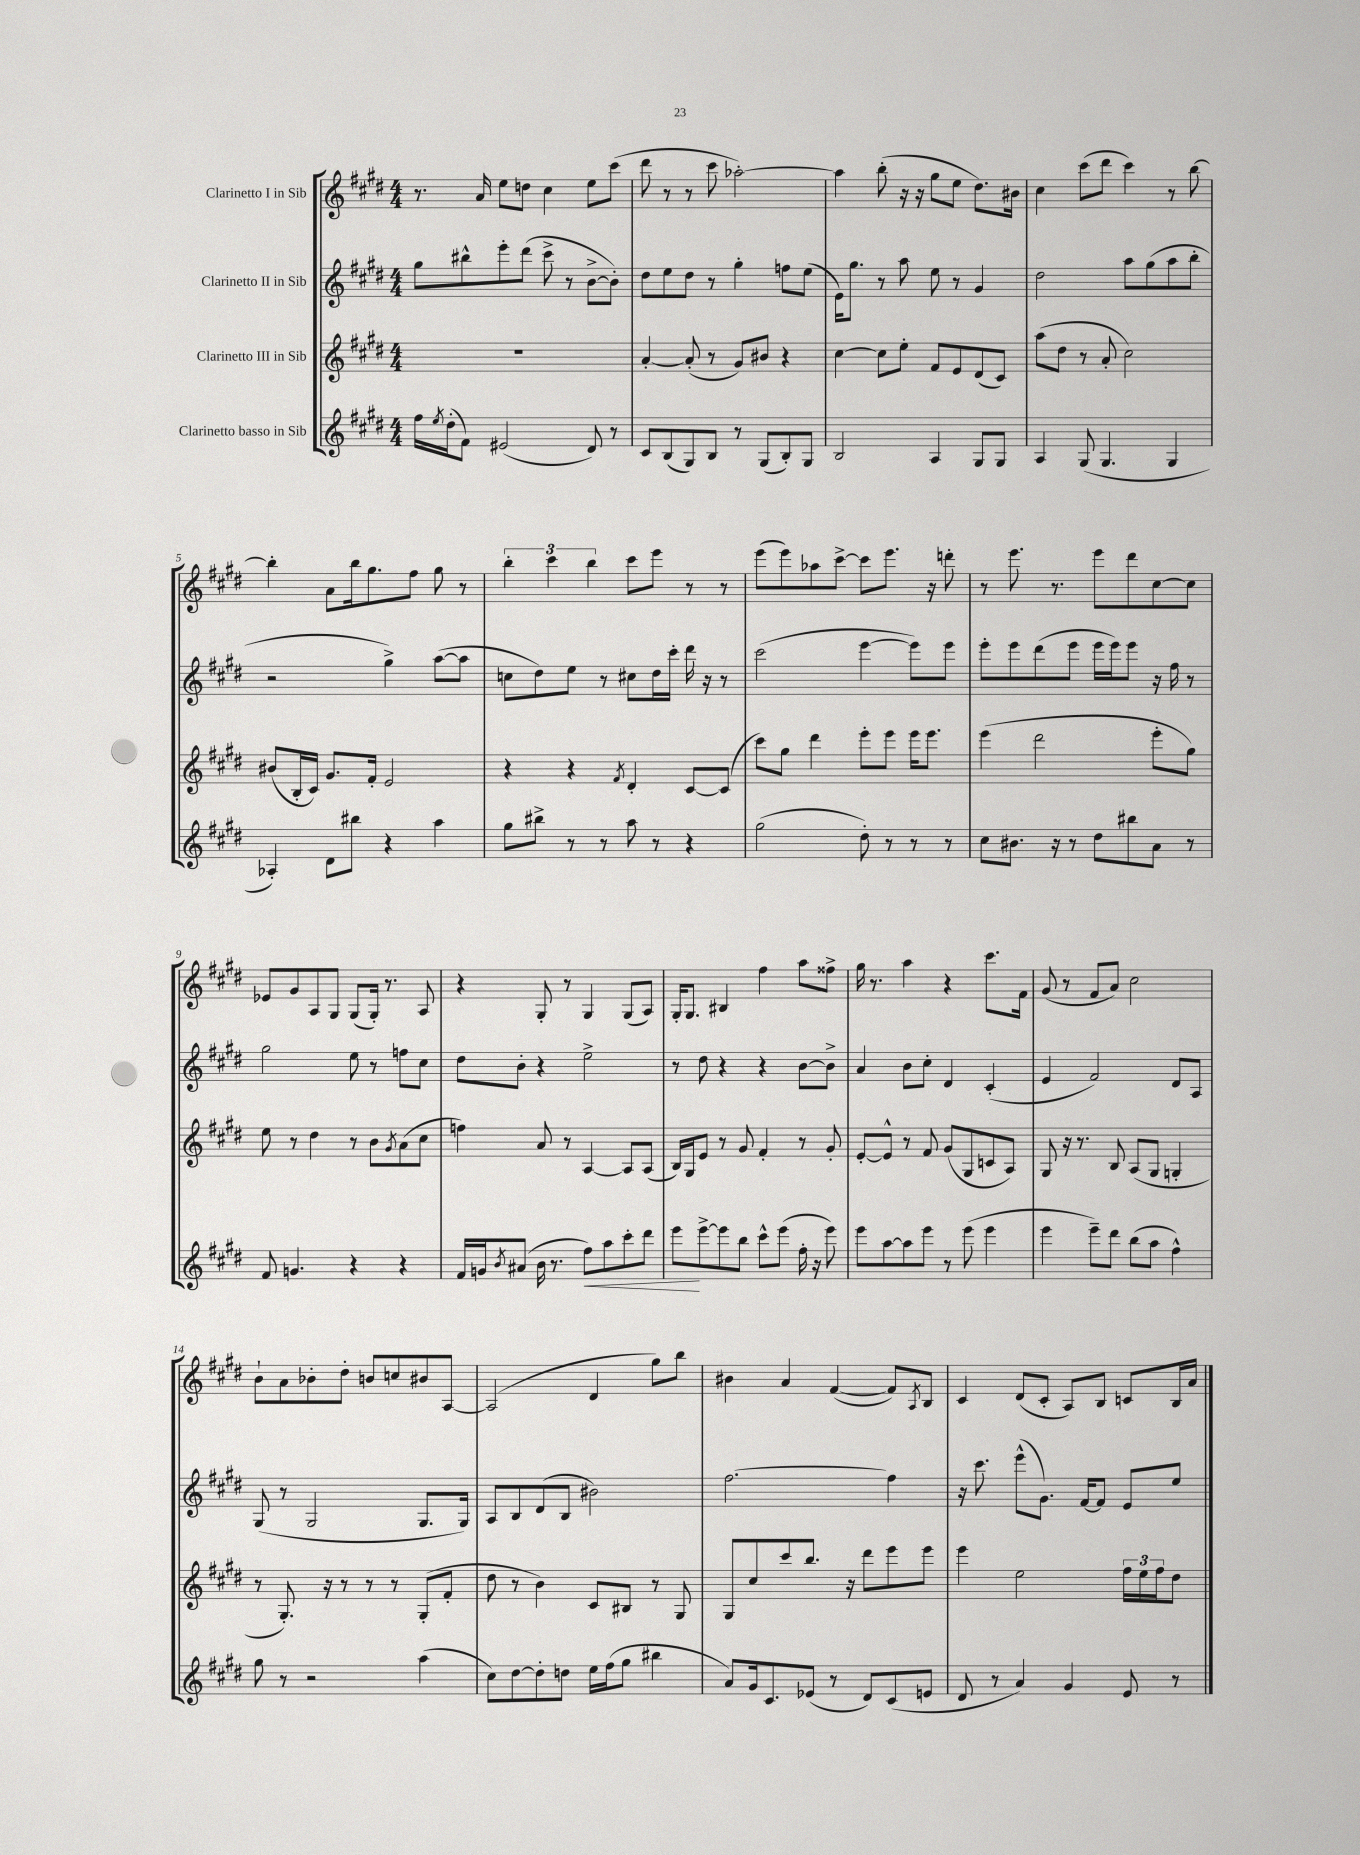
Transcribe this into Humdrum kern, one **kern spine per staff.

**kern	**kern	**kern	**kern
*staff4	*staff3	*staff2	*staff1
*clefG2	*clefG2	*clefG2	*clefG2
*k[f#c#g#d#]	*k[f#c#g#d#]	*k[f#c#g#d#]	*k[f#c#g#d#]
*M4/4	*M4/4	*M4/4	*M4/4
16ff#	1r	8gg#	8.r
8qee	.	.	.
(16dd#'	.	.	.
8f#)	.	8bb#^^	.
.	.	.	16a
(2e#	.	8eee'	8ee
.	.	(8ddd#	8dd
.	.	8ccc#^	4cc#
.	.	8r	.
8d#)	.	[8b^	8ee
8r	.	8b'])	(8ccc#
=	=	=	=
8c#	[4a'	8dd#	8ddd#
(8B	.	8ee	8r
8G#)	(8a']	8dd#	8r
8B	8r	8r	8ccc#
8r	8g#)	4gg#'	[2aa-')
(8G#	8b#	.	.
8B')	4r	8ff	.
8G#	.	(8ee	.
=	=	=	=
2B	[4cc#	16e)	4aa-]
.	.	8.gg#	.
.	8cc#]	8r	(8bb'
.	8ee'	8aa	16r
.	.	.	16r
4A	8f#	8ee	8gg#
.	8e	8r	8ee
8G#	(8d#	4g#	8.dd#)
8G#	8c#)	.	.
.	.	.	16b#
=	=	=	=
4A	(8aa	2dd#	4cc#
.	8dd#	.	.
(8G#	8r	.	(8ccc#
4.G#	8a'	.	8ddd#
.	2cc#)	8aa	4ccc#)
.	.	(8gg#	.
4G#	.	8aa	8r
.	.	8bb'	[8bb
=	=	=	=
4A-')	(8b#	2r	4bb']
.	16B'	.	.
.	16c#)	.	.
8d#	8.g#	.	8a
8bb#	.	.	16bb
.	16f#'	.	8.gg#
4r	2e	4gg#^)	.
.	.	.	8ff#
4aa	.	([8aa	8gg#
.	.	8aa]	8r
=	=	=	=
8gg#	4r	8cc	6bb'
8bb#^	.	8dd#)	.
.	.	.	6ccc#
8r	4r	8ee	.
.	.	.	6bb
8r	.	8r	.
.	8qf#	.	.
8aa	4d#'	8cc#	8ccc#
8r	.	16dd#	8eee
.	.	16ccc#'	.
4r	[8c#	16ddd#	8r
.	.	16r	.
.	(8c#]	8r	8r
=	=	=	=
(2gg#	8ccc#)	(2ccc#	(8eee
.	8gg#	.	8eee)
.	4ddd#	.	8aa-
.	.	.	[8ccc#^
8dd#')	8eee'	[4eee	8ccc#]
8r	8eee	.	8.eee
8r	16eee	8eee])	.
.	8.eee	.	16r
8r	.	8eee	8ddd'
=	=	=	=
8cc#	(4eee	8eee'	8r
8.b#	.	8eee	8.eee
.	2ddd#	(8ddd#	.
16r	.	.	8.r
8r	.	8eee	.
8dd#	.	16eee	8eee
.	.	16eee)	.
8bb#	.	8eee	8ddd#
8a	8eee'	16r	[8cc#
.	.	16ff#	.
8r	8gg#)	8r	8cc#]
=	=	=	=
8f#	8ee	2gg#	8e-
4.g	8r	.	8g#
.	4dd#	.	8A
.	.	.	8G#
4r	8r	8ee	(8G#
.	8b	8r	16G#')
.	.	.	8.r
.	8qg#	.	.
4r	(8a	8ff	.
.	8cc#	8cc#	8A
=	=	=	=
16f#	4ff)	8dd#	4r
16g	.	.	.
8qb	.	.	.
(8a#	.	8b'	.
16b	8a	4r	8G#'
8.r	.	.	.
.	8r	.	8r
8ff#)	[4A	2ee^	4G#
8aa	.	.	.
8ccc#'	8A]	.	(8G#
8ddd#	(8A	.	8A)
=	=	=	=
8eee	16B)	8r	16G#'
.	16G#	.	8.G#
[8eee^	8e	8dd#	.
8eee]	8r	4r	4B#
8bb	8g#	.	.
8ccc#^^	4f#'	4r	4ff#
(8eee	.	.	.
16ff#'	8r	[8b	8aa
16r	.	.	.
8eee)	8g#'	8b^]	8ff##^
=	=	=	=
8eee	[8e'	4a	16gg#
.	.	.	8.r
[8aa	8e^^]	.	.
8aa]	8r	8b	4aa
8eee	8f#	8cc#'	.
8r	(8g#	4d#	4r
(8eee	8G#	.	.
4eee	8c	(4c#'	8.ccc#
.	8A)	.	.
.	.	.	16f#
=	=	=	=
4eee	8G#	4e	(8g#
.	16r	.	8r
.	8.r	.	.
8eee~)	.	2f#)	8f#
8ddd#	8B	.	8a)
(8bb	(8A	.	2cc#
8aa	8G#	.	.
4ff#^^)	4G'	8d#	.
.	.	8A	.
=	=	=	=
8gg#	8r	(8G#	8b`
8r	8.G#')	8r	8a
2r	.	2G#	8b-'
.	16r	.	.
.	8r	.	8dd#'
.	8r	.	8b
.	8r	.	8cc
(4aa	(8G#'	8.G#	8b#
.	8f#'	.	[8A
.	.	16G#)	.
=	=	=	=
8cc#)	8dd#	8A	(2A]
[8dd#	8r	8B	.
8dd#']	4b)	(8d#	.
8dd	.	8B	.
16ee	8c#	2b#)	4d#
(16ff#	.	.	.
8gg#	8B#	.	.
4bb#	8r	.	8gg#)
.	8G#	.	8bb
=	=	=	=
8a)	8G#	[2.ff#	4b#
16g#	8cc#	.	.
8.c#	.	.	.
.	8ccc#	.	4a
(8e-	8.bb	.	.
8r	.	.	([4f#
.	16r	.	.
8d#)	8ddd#	.	.
(8c#	8eee	4ff#]	8f#])
.	.	.	8qA
8e	8eee	.	8B
=	=	=	=
8d#	4eee	16r	4c#
.	.	8.ccc#	.
8r	.	.	.
4a)	2ee	(8eee^^	(8d#
.	.	8.g#)	8c#'
4g#	.	.	8A)
.	.	[16f#	.
.	.	8f#]	8B
8e	24ff#	8e	8c
.	24ee	.	.
.	24ff#	.	.
8r	8dd#	8ee	16B
.	.	.	16a
==	==	==	==
*-	*-	*-	*-
